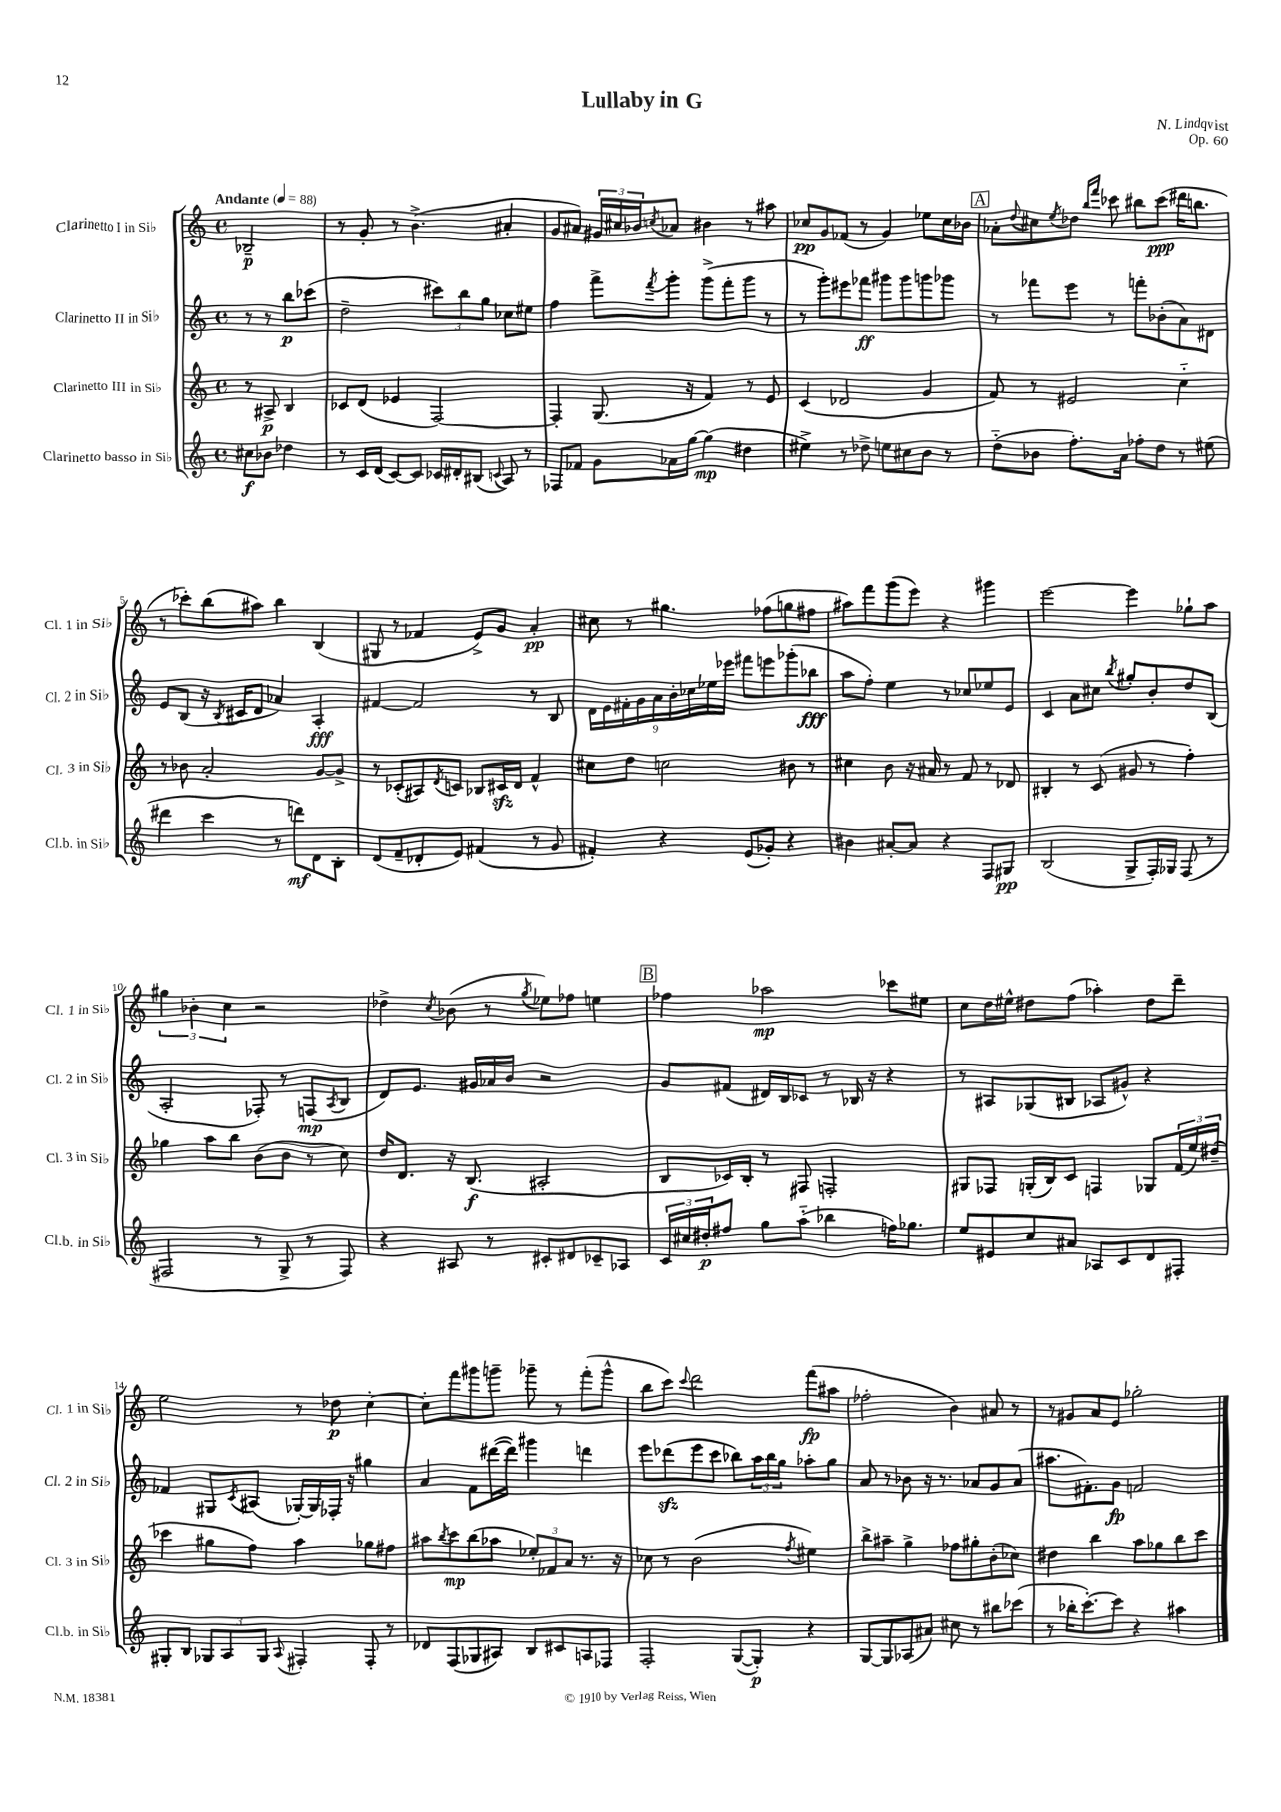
\header { title = "Lullaby in G" composer = "N. Lindqvist" opus = "Op. 60" }
<<
\new StaffGroup <<
\new Staff = "s0" \with { instrumentName = "Clarinetto I in Sib" shortInstrumentName = "Cl. 1 in Sib" } {
    \clef treble \key c \major \defaultTimeSignature \time 4/4 \partial 2 \tempo "Andante" 4 = 88
    bes2--\p |
    r8 g'8-. r8 b'4.->( ais'4-. |
    g'8 ais'8) \tuplet 3/2 { gis'16 cis''16 bes'16 } \acciaccatura { c''8 } aes'8 bis'4 r8 ais''8 |
    ces''8\pp g'8 fes'8( r8 g'4) ees''8 ces''16 bes'16 |
    \mark \markup { \box "A" } aes'8-. \appoggiatura { d''8 } cis''8 \acciaccatura { e''8 } des''8 \grace { b''16 f'''16 } ces'''8 bis''8 ces'''8\ppp( dis'''16 b''8. |
    r8 ces'''8-.) b''8( ais''8) b''4 b4( |
    gis8 r8 fes'4 e'8->) g'8 a'4-.\pp |
    cis''8 r8 gis''4. fes''8( g''8 fis''8 |
    ais''8) f'''8 g'''8( e'''8) r4 gis'''4 |
    e'''2~ e'''4 ges''8-! a''8 |
    \tuplet 3/2 { gis''4 bes'4-. c''4 } r2 |
    des''4-> \acciaccatura { c''8 } bes'8( r8 \acciaccatura { g''8 } ees''8) fes''8 e''4 |
    \mark \markup { \box "B" } fes''4 aes''2\mp ces'''8 eis''8 |
    c''8 d''16 eis''16-^ dis''8 f''8( aes''4-.) dis''8 d'''8-- |
    e''2 r8 des''8\p c''4~-. |
    c''8-. f'''8 gis'''8 g'''8-- ges'''8-- r8 f'''8-.( ges'''8-^ |
    b''8 c'''8) \appoggiatura { c'''8 } d'''2 f'''8\fp( ais''8 |
    fes''2-. b'4) ais'8 r8 |
    r8 gis'8 a'8 e'8 ges''2-. \bar "|." |
}
\new Staff = "s1" \with { instrumentName = "Clarinetto II in Sib" shortInstrumentName = "Cl. 2 in Sib" } {
    \clef treble \key c \major \defaultTimeSignature \time 4/4 \partial 2
    r8 r8 b''8\p ces'''8( |
    d''2-- \tuplet 3/2 { cis'''8) b''8 g''8 } ces''8 eis''8 |
    f''4 f'''8-> \acciaccatura { f'''8 } g'''8-. g'''8->( f'''8-. g'''8 r8 |
    r8 g'''8-.) eis'''8 fes'''8\ff gis'''8 gis'''8 g'''8 ges'''8 |
    \mark \markup { \box "A" } r8 fes'''8 e'''8 r8 f'''8-. bes'8-.( a'8) dis'8 |
    e'8 b8( r16 \acciaccatura { b8 } cis'16 d'8 aes'4) a4-.\fff |
    fis'4~ fis'2 r8 b8 |
    \tuplet 9/8 { d'16 e'16 fis'16-. g'16 a'16 b'16-. ces''16 ees''16 ees'''16 } fis'''8 e'''8 ges'''8-.( bes''8\fff |
    a''8 f''8-.) e''4 r8 ces''8 ees''8 e'8 |
    c'4 a'8 cis''8 \acciaccatura { b''8 } gis''8-. b'8-. d''8 b8( |
    a2-. fes8-.) r8 f8\mp( \acciaccatura { a8 } b8 |
    d'8) e'8. gis'16 aes'16 b'16 r2 |
    \mark \markup { \box "B" } g'8 fis'8( dis'16) b16 ces'8 r8 bes16 r16 r4 |
    r8 ais8 ges8( bis8 aes8 gis'8-^) r4 |
    fes'4 gis8 \acciaccatura { c'8 } ais8( ges16~-.) ges16 fes16-. r16 gis''4 |
    a'4 f'8 dis'''16~( dis'''16) gis'''4 d'''4 |
    e'''8 des'''8\sfz( e'''8 c'''8 bes''8) \tuplet 3/2 { a''16 bes''16 g''16 } aes''8-. g''8 |
    a'8 r8 bes'8 r16 r8. aes'8 g'8 aes'8( |
    ais''8. fis'8.-.) g'8\fp f'2 \bar "|." |
}
\new Staff = "s2" \with { instrumentName = "Clarinetto III in Sib" shortInstrumentName = "Cl. 3 in Sib" } {
    \clef treble \key c \major \defaultTimeSignature \time 4/4 \partial 2
    r8 ais8->\p b4 |
    ces'8 d'8( ees'4 f2~) |
    f4-. g8.( r16 f'4) r8 e'8 |
    c'4( des'2 g'4 |
    \mark \markup { \box "A" } f'8) r8 eis'2 c''4-_ |
    r8 bes'8 a'2-. g'8~ g'8-> |
    r8 ces'8-.( ais8) \acciaccatura { d'8 } c'8 bes8 cis'16\sfz d'16 f'4-^ |
    cis''8 d''8 c''2 bis'8 r8 |
    cis''4 b'8 r16 ais'16 r8 f'8 r8 des'8 |
    bis4-. r8 c'8( gis'8 r8 f''4-.) |
    ges''4 a''8 b''8 b'8( b'8 r8 c''8) |
    d''16 d'8. r16 b8.\f( ais2-. |
    \mark \markup { \box "B" } b8 ces'16) b16-. r8 fis8 f2-. |
    gis8 fes8 g16-.( b16) c'8 f4 ges8 \tuplet 3/2 { f'16( e''16) dis''16--( } |
    ces'''4 gis''8 f''8) a''4 ges''8 fis''8 |
    ais''8 \acciaccatura { b''8 } c'''8\mp b''8( aes''8 \tuplet 3/2 { ees''8-.) fes'8 a'8 } r8. r16 |
    ces''8 r8 b'2( \acciaccatura { f''8 } eis''4) |
    b''8-> ais''8-- g''4-> fes''8 gis''8-. b'8-.( ces''8) |
    dis''4 b''4 a''8 ges''8 b''8 c'''8 \bar "|." |
}
\new Staff = "s3" \with { instrumentName = "Clarinetto basso in Sib" shortInstrumentName = "Cl.b. in Sib" } {
    \clef treble \key c \major \defaultTimeSignature \time 4/4 \partial 2
    cis''8\f bes'8 des''4 |
    r8 c'16 d'16( c'8~) c'8 ces'16 dis'16-. bis8( \appoggiatura { c'8 } a8) r8 |
    fes8 fes'8 g'8 aes'16 g''16~ g''4\mp( dis''4 |
    eis''4->) r8 des''8-> e''8 cis''8 b'8 r8 |
    \mark \markup { \box "A" } d''8-_( bes'8 f''8.-.) a'16 fes''8-. d''8 r8 eis''8( |
    dis'''4 c'''4 r8 d'''8\mf) d'8 b8-. |
    d'8( f'8-- des'8-. e'8) fis'4( r8 g'8 |
    fis'4-.) r4 e'8( ges'8-.) r4 |
    bis'4 ais'8~-. ais'8 r4 f8 gis8\pp |
    b2( g8-> f16-.) ges16 f8( r8 |
    fis2 r8 g8-> r8 fis8) |
    r4 ais8 r8 cis'8-. dis'8 ces'8-- aes8 |
    \mark \markup { \box "B" } \tuplet 3/2 { c'16 cis''16 dis''16-.\p } fis''8 g''8 a''8-_( bes''4 f''16) ges''8. |
    e''8 eis'8 c''8 ais'8 aes8 c'8 d'8 fis8-. |
    gis8-. b8 \tuplet 3/2 { ges8 a8 ges8 } \appoggiatura { a8 } fis4-. fis8-. r8 |
    des'8 f8( ges8 ais8) b8 cis'8 a8 fes8 |
    f2-. g8~( g8-.\p) r4 |
    g8~ g8 aes8( ais'8) cis''8 r8 bis''8 ces'''8( |
    r8 bes''16-. c'''8.~-.) c'''8 r4 ais''4 \bar "|." |
}
>>
>>
